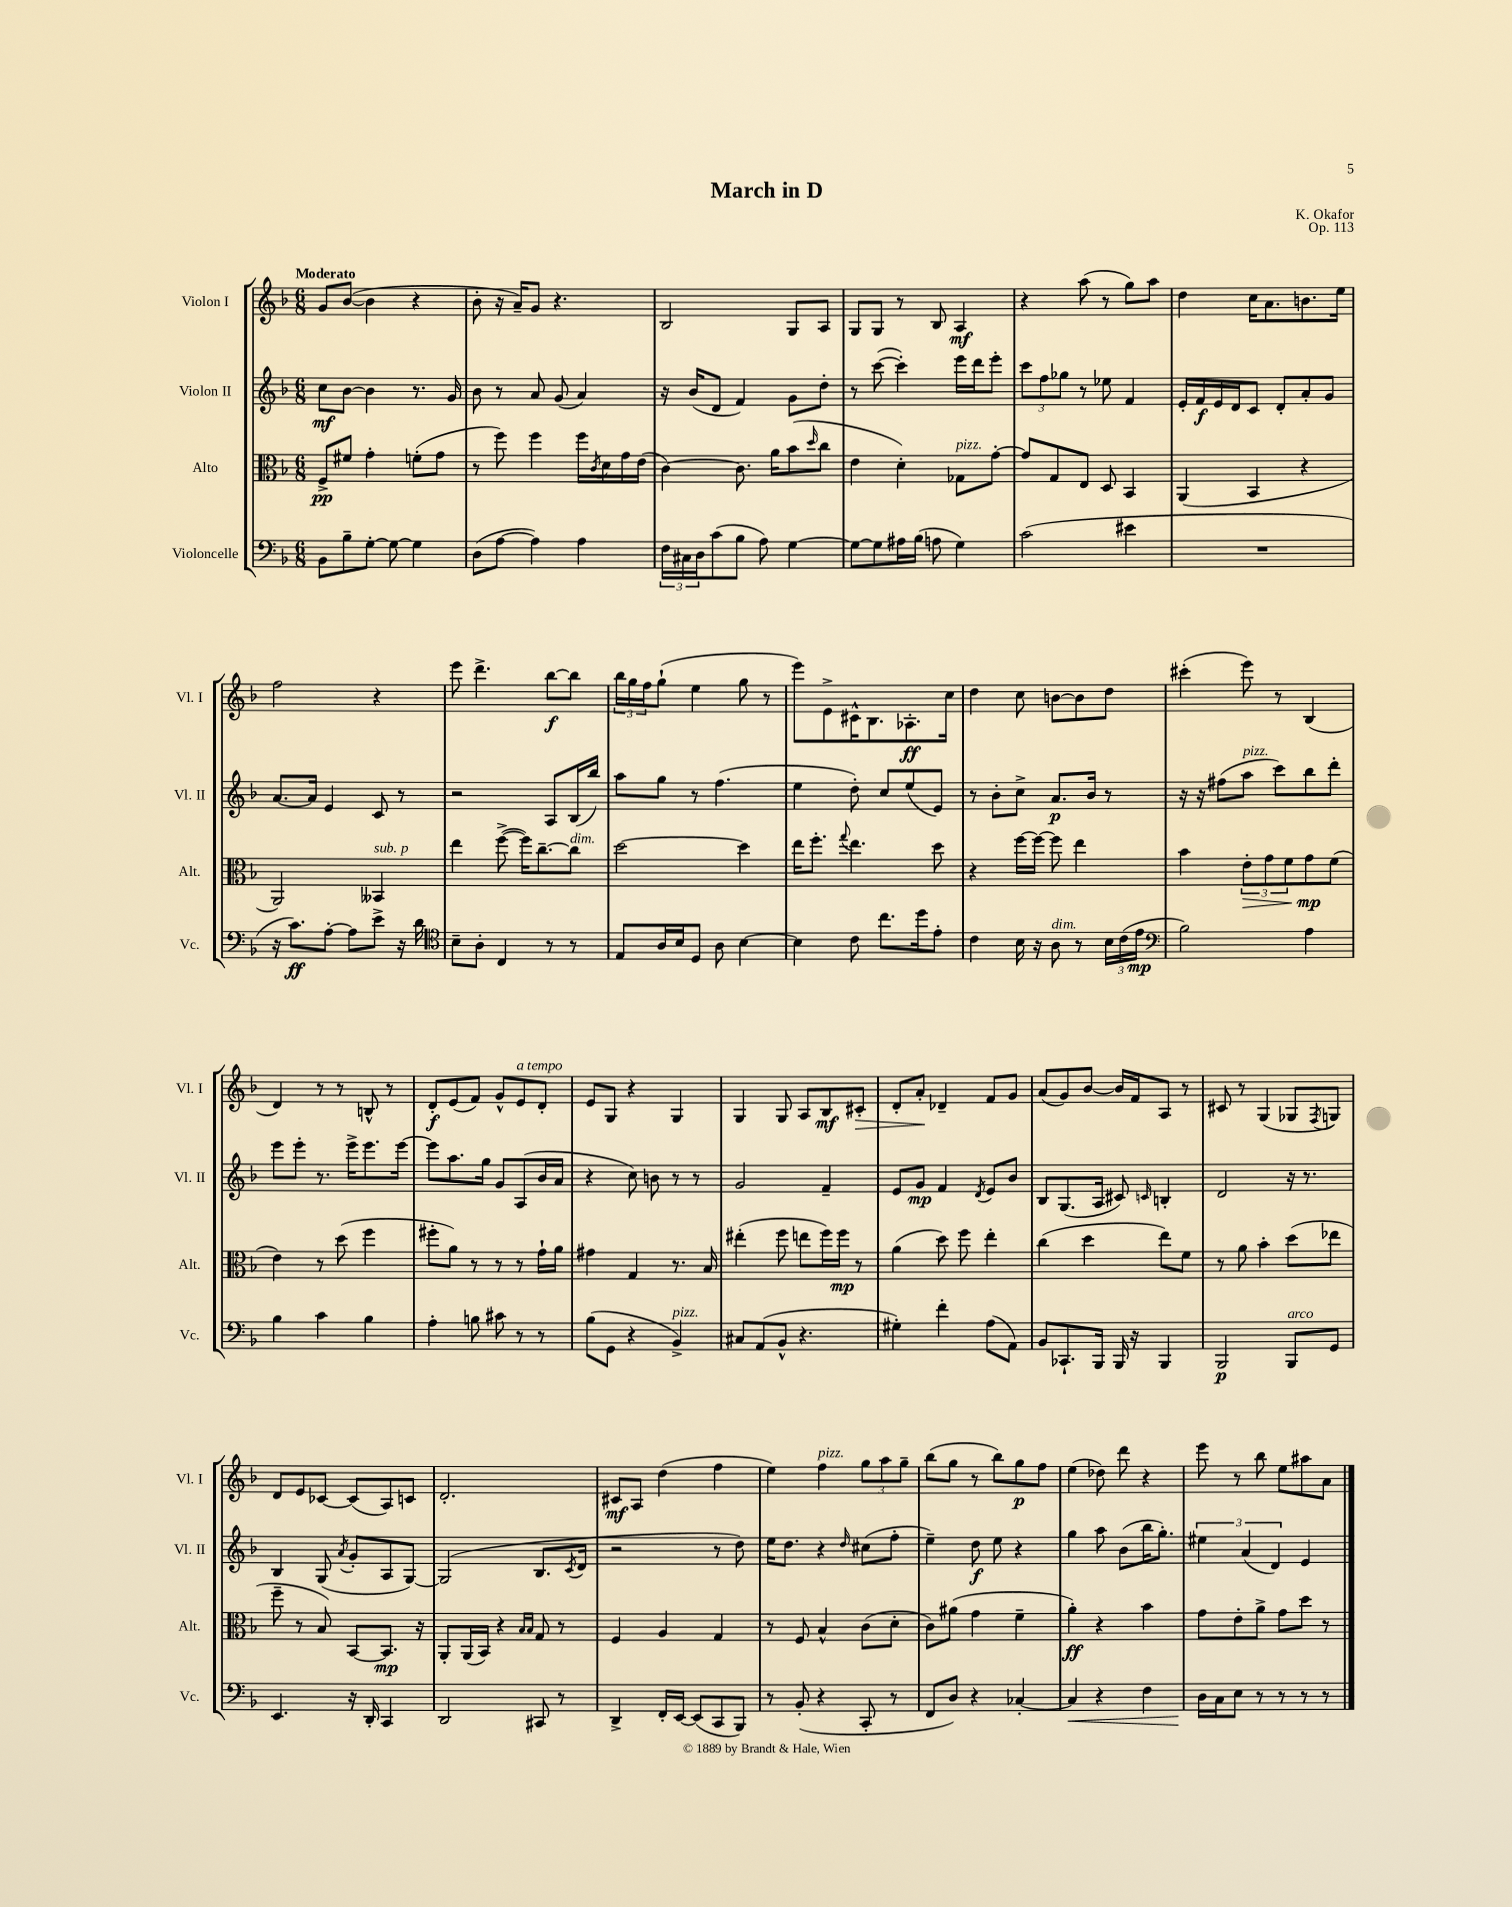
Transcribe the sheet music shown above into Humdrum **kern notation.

**kern	**dynam	**kern	**dynam	**kern	**dynam	**kern	**dynam
*part4	*part4	*part3	*part3	*part2	*part2	*part1	*part1
*staff4	*staff4	*staff3	*staff3	*staff2	*staff2	*staff1	*staff1
*I"Violoncelle	*	*I"Alto	*	*I"Violon II	*	*I"Violon I	*
*I'Vc.	*	*I'Alt.	*	*I'Vl. II	*	*I'Vl. I	*
*clefF4	*	*clefC3	*	*clefG2	*	*clefG2	*
*k[b-]	*	*k[b-]	*	*k[b-]	*	*k[b-]	*
*M6/8	*	*M6/8	*	*M6/8	*	*M6/8	*
=1	=1	=1	=1	=1	=1	=1	=1
!	!	!	!	!	!	!LO:TX:a:B:t=Moderato	!
8BB-\L	.	8F^/L	pp	8cc\L	mf	8g/L	.
8B-~\	.	8f#X/J	.	[8b-\J	.	([8b-/J	.
[8G'\J	.	4g'\	.	4b-\]	.	4b-\]	.
8G\_	.	.	.	.	.	.	.
4G\]	.	(8fn'\L	.	8.r	.	4r	.
.	.	8g\J	.	.	.	.	.
.	.	.	.	16g/	.	.	.
=2	=2	=2	=2	=2	=2	=2	=2
(8D\L	.	8r	.	8b-\	.	8b-'\	.
[8A\J	.	8ff\)	.	8r	.	16r	.
.	.	.	.	.	.	16a~/KL)	.
4A\])	.	4ff\	.	8a/	.	8g/J	.
.	.	.	.	(8g/	.	4.r	.
4A\	.	16ff\LL	.	4a/)	.	.	.
.	.	8qc/	.	.	.	.	.
.	.	16d\	.	.	.	.	.
.	.	16g\	.	.	.	.	.
.	.	(16e\JJ	.	.	.	.	.
=3	=3	=3	=3	=3	=3	=3	=3
24F\LL	.	[4c\)	.	16r	.	2B-/	.
24C#X\	.	.	.	.	.	.	.
.	.	.	.	(16b-/KL	.	.	.
24D\J	.	.	.	.	.	.	.
(8c\	.	.	.	8d/J	.	.	.
8B-\J	.	8.c\]	.	4f/)	.	.	.
8A\)	.	.	.	.	.	.	.
.	.	16a\KL	.	.	.	.	.
[4G\	.	(8b-\	.	8g\L	.	8G/L	.
.	.	16qqdd/	.	.	.	.	.
.	.	8cc\J	.	8dd'\J	.	8A/J	.
=4	=4	=4	=4	=4	=4	=4	=4
8G\L_	.	4e\	.	8r	.	8G/L	.
8G\]	.	.	.	([8ccc\	.	8G/J	.
16A#X\L	.	4d'\)	.	4ccc'\])	.	8r	.
(16B-\JJ	.	.	.	.	.	.	.
8An\	.	.	.	.	.	8B-/	.
!	!	!LO:TX:a:i:t=pizz.	!	!	!	!	!
4G\)	.	8G-X\L	.	16eee\LL	.	4A/	mf
.	.	.	.	16ddd\J	.	.	.
.	.	[8g'\J	.	8eee'\J	.	.	.
=5	=5	=5	=5	=5	=5	=5	=5
(2c\	.	8g/L]	.	12ccc\L	.	4r	.
.	.	.	.	12ff\	.	.	.
.	.	8G/	.	.	.	.	.
.	.	.	.	12gg-X\J	.	.	.
.	.	8E/J	.	8r	.	(8aa\	.
.	.	8D/	.	8ee-X\	.	8r	.
4e#X\	.	4BB-/	.	4f/	.	8gg\L)	.
.	.	.	.	.	.	8aa\J	.
=6	=6	=6	=6	=6	=6	=6	=6
2.r	.	(4AA/	.	16e'/LL	.	4dd\	.
.	.	.	.	16f/	f	.	.
.	.	.	.	16e/	.	.	.
.	.	.	.	16d/J	.	.	.
.	.	4BB-/	.	8c/J	.	16cc\KL	.
.	.	.	.	.	.	8.a\	.
.	.	.	.	8d'/L	.	.	.
.	.	4r	.	8a'/	.	8.bn\	.
.	.	.	.	8g/J	.	.	.
.	.	.	.	.	.	16ee\Jk	.
!!LO:LB:g=z
=7	=7	=7	=7	=7	=7	=7	=7
16r	.	2AA/)	.	[8.a/L	.	2ff\	.
8.c\L)	ff	.	.	.	.	.	.
.	.	.	.	16a/Jk]	.	.	.
[8A'\J	.	.	.	4e/	.	.	.
8A\L]	.	.	.	.	.	.	.
!	!	!LO:TX:a:i:t=sub. p	!	!	!	!	!
8e^\J	.	4BB--X/	.	8c/	.	4r	.
16r	.	.	.	8r	.	.	.
16d\	.	.	.	.	.	.	.
=8	=8	=8	=8	=8	=8	=8	=8
*clefC4	*	*	*	*	*	*	*
8B-~\L	.	4ee\	.	2r	.	8eee\	.
8A'\J	.	.	.	.	.	4.ddd^\	.
4C/	.	([8ff^\	.	.	.	.	.
.	.	16ff\KL])	.	.	.	.	.
.	.	[8.cc~\	.	.	.	.	.
8r	.	.	.	8A/L	.	[8bb-\L	f
!	!	!LO:TX:a:i:t=dim.	!	!	!	!	!
8r	.	8cc\J]	.	(16B-/L	.	8bb-\J]	.
.	.	.	.	16bb-/JJ)	.	.	.
=9	=9	=9	=9	=9	=9	=9	=9
8E/L	.	[2dd\	.	8aa\L	.	24bb-\LL	.
.	.	.	.	.	.	24gg\	.
.	.	.	.	.	.	24ff\J	.
16A/L	.	.	.	8gg\J	.	(8gg`\J	.
16B-/J	.	.	.	.	.	.	.
8D/J	.	.	.	8r	.	4ee\	.
8A\	.	.	.	(4.ff\	.	.	.
[4B-\	.	4dd\]	.	.	.	8gg\	.
.	.	.	.	.	.	8r	.
=10	=10	=10	=10	=10	=10	=10	=10
4B-\]	.	16ee\KL	.	4ee\	.	8eee\L)	.
.	.	8.ff'\J	.	.	.	.	.
.	.	.	.	.	.	8e^\	.
.	.	8qqgg/	.	.	.	.	.
8c\	.	4.ee\	.	8dd'\)	.	16c#X^^\K	.
.	.	.	.	.	.	8.B-\	.
8.cc\L	.	.	.	8cc/L	.	.	.
.	.	.	.	(8ee/	.	8.A-X'\	ff
16dd\k	.	.	.	.	.	.	.
8e'\J	.	8dd\	.	8e/J)	.	.	.
.	.	.	.	.	.	16cc\Jk	.
=11	=11	=11	=11	=11	=11	=11	=11
4c\	.	4r	.	8r	.	4dd\	.
.	.	.	.	8b-'\L	.	.	.
16B-\	.	[16ff\LL	.	8cc^\J	.	8cc\	.
16r	.	16ff\JJ_	.	.	.	.	.
!LO:TX:a:i:t=dim.	!	!	!	!	!	!	!
8A\	.	8ff\]	.	8.a/L	p	[8bn\L	.
8r	.	4ee\	.	.	.	8b\]	.
.	.	.	.	16b-/Jk	.	.	.
24B-\LL	.	.	.	8r	.	8dd\J	.
(24c\	.	.	.	.	.	.	.
24e\JJ	mp	.	.	.	.	.	.
=12	=12	=12	=12	=12	=12	=12	=12
*clefF4	*	*	*	*	*	*	*
2B-\)	.	4b-\	.	16r	.	(4ccc#X'\	.
.	.	.	.	16r	.	.	.
.	.	.	.	(8ff#X\L	.	.	.
!	!	!	!	!LO:TX:a:i:t=pizz.	!	!	!
!	!	!	!LO:HP:b	!	!	!	!
.	.	12e'\L	>	8aa\J	.	8eee\)	.
.	.	12g\	.	.	.	.	.
.	.	.	.	8ccc\L)	.	8r	.
.	.	12f\	.	.	.	.	.
4A\	.	8g\	mp	8bb-\	.	(4B-/	.
.	.	(8f\J	]	8ddd'\J	.	.	.
!!LO:LB:g=z
=13	=13	=13	=13	=13	=13	=13	=13
4B-\	.	4e\)	.	8eee\L	.	4d/)	.
.	.	.	.	8eee'\J	.	.	.
4c\	.	8r	.	8.r	.	8r	.
.	.	(8dd\	.	.	.	8r	.
.	.	.	.	16eee^\KL	.	.	.
4B-\	.	4ff\	.	8.eee\	.	8Bn^^/	.
.	.	.	.	.	.	8r	.
.	.	.	.	[16eee\Jk	.	.	.
=14	=14	=14	=14	=14	=14	=14	=14
4A'\	.	8ff#X'\L	.	8eee\L]	.	8d'/L	f
.	.	8a\J)	.	8.aa\	.	(8e/	.
8Bn\	.	8r	.	.	.	8f/J)	.
.	.	.	.	16gg\Jk	.	.	.
8c#X\	.	8r	.	8g/L	.	8g^^/L	.
!	!	!	!	!	!	!LO:TX:a:i:t=a tempo	!
8r	.	8r	.	(8A/	.	8e/	.
8r	.	16g`\LL	.	16b-/L	.	8d'/J	.
.	.	16a\JJ	.	16a/JJ	.	.	.
=15	=15	=15	=15	=15	=15	=15	=15
(8B-\L	.	4g#X\	.	4r	.	8e/L	.
8GG\J	.	.	.	.	.	8G/J	.
4r	.	4G/	.	8cc\)	.	4r	.
.	.	.	.	8bn\	.	.	.
!LO:TX:a:i:t=pizz.	!	!	!	!	!	!	!
4BB-^/)	.	8.r	.	8r	.	4G/	.
.	.	.	.	8r	.	.	.
.	.	16B-/	.	.	.	.	.
=16	=16	=16	=16	=16	=16	=16	=16
8C#X/L	.	(4ee#X'\	.	2g/	.	4G/	.
(8AA/	.	.	.	.	.	.	.
8BB-^^/J	.	8ff\	.	.	.	8G/	.
4.r	.	8een\L	.	.	.	8A/L	.
.	.	16ff\L)	.	4f~/	.	8B-/	mf
.	.	16ff\JJ	mp	.	.	.	.
!	!	!	!	!	!	!	!LO:HP:b
.	.	8r	.	.	.	8c#X'/J	>
=17	=17	=17	=17	=17	=17	=17	=17
4G#X'\)	.	(4a\	.	8e/L	.	8d'/L	.
.	.	.	.	8g/J	mp	8a'/J	.
4f'\	.	8dd\)	.	4f/	.	4d-X~/	]
.	.	8ff\	.	.	.	.	.
.	.	.	.	8qd/	.	.	.
(8A\L	.	4ee'\	.	8e/L	.	8f/L	.
8AA\J)	.	.	.	8b-/J	.	8g/J	.
=18	=18	=18	=18	=18	=18	=18	=18
8BB-/L	.	(4cc\	.	8B-/L	.	(8a/L	.
8.CC-X`/	.	.	.	(8.G/	.	8g/)	.
.	.	4dd\	.	.	.	[8b-/J	.
16BBB-/Jk	.	.	.	16A/Jk	.	.	.
16BBB-/	.	.	.	8c#X/)	.	16b-/LL]	.
16r	.	.	.	.	.	16f/J	.
.	.	.	.	16qqcn/	.	.	.
4BBB-/	.	8ee\L)	.	4Bn'/	.	8A/J	.
.	.	8f\J	.	.	.	8r	.
=19	=19	=19	=19	=19	=19	=19	=19
2BBB-/	p	8r	.	2d/	.	8c#X/	.
.	.	8a\	.	.	.	8r	.
.	.	4b-'\	.	.	.	(4G/	.
!LO:TX:a:i:t=arco	!	!	!	!	!	!	!
8BBB-/L	.	(8dd\L	.	16r	.	8G-X/L	.
.	.	.	.	8.r	.	.	.
.	.	.	.	.	.	8qF/	.
8GG/J	.	8ee-X\J	.	.	.	8Gn/J)	.
!!LO:LB:g=z
=20	=20	=20	=20	=20	=20	=20	=20
4.EE/	.	8ff~\	.	4B-/	.	8d/L	.
.	.	8r	.	.	.	8e/	.
.	.	8B-/)	.	(8G/	.	[8c-X/J	.
.	.	.	.	8qa/	.	.	.
16r	.	[8BB-/L	.	8g'/L	.	(8c-/L]	.
16DD'/	.	.	.	.	.	.	.
4CC/	.	8.BB-/J]	mp	8A/	.	8A/)	.
.	.	.	.	[8G/J)	.	8cn/J	.
.	.	16r	.	.	.	.	.
=21	=21	=21	=21	=21	=21	=21	=21
2DD/	.	8AA'/L	.	(2G/]	.	2.d'/	.
.	.	(16AA/L	.	.	.	.	.
.	.	16BB-/JJ)	.	.	.	.	.
.	.	4r	.	.	.	.	.
.	.	16qqB-/LL	.	.	.	.	.
.	.	16qqB-/JJ	.	.	.	.	.
8CC#X/	.	8G/	.	8.B-/L	.	.	.
8r	.	8r	.	.	.	.	.
.	.	.	.	8qc/	.	.	.
.	.	.	.	16d/Jk	.	.	.
=22	=22	=22	=22	=22	=22	=22	=22
4DD^/	.	4F/	.	2r	.	8c#X/L	mf
.	.	.	.	.	.	8A/J	.
16FF'/LL	.	4A/	.	.	.	(4dd\	.
[16EE/JJ	.	.	.	.	.	.	.
(8EE/L]	.	.	.	.	.	.	.
8CC/	.	4G/	.	8r	.	4ff\	.
8BBB-/J)	.	.	.	8dd\)	.	.	.
=23	=23	=23	=23	=23	=23	=23	=23
8r	.	8r	.	16ee\KL	.	4ee\)	.
.	.	.	.	8.dd\J	.	.	.
(8BB-'/	.	8F/	.	.	.	.	.
!	!	!	!	!	!	!LO:TX:a:i:t=pizz.	!
4r	.	4B-^^/	.	4r	.	4ff\	.
.	.	.	.	16qqdd/	.	.	.
8CC'/	.	(8c\L	.	(8cc#X\L	.	12gg\L	.
.	.	.	.	.	.	12aa\	.
8r	.	8d'\J	.	8ff'\J	.	.	.
.	.	.	.	.	.	12gg~\J	.
=24	=24	=24	=24	=24	=24	=24	=24
8FF/L	.	8c\L)	.	4ee~\)	.	(8bb-\L	.
8D/J)	.	(8a#X\J	.	.	.	8gg\J	.
4r	.	4g\	.	8dd\	f	8r	.
.	.	.	.	8ee\	.	8bb-\L)	.
[4C-X'/	.	4f~\	.	4r	.	8gg\	p
.	.	.	.	.	.	8ff\J	.
=25	=25	=25	=25	=25	=25	=25	=25
!	!LO:HP:b	!	!	!	!	!	!
4C-/]	<	4a'\)	ff	4gg\	.	(4ee\	.
4r	.	4r	.	8aa\	.	8dd-X\)	.
.	.	.	.	(8b-\L	.	8ddd\	.
4F\	.	4b-\	.	16bb-\K	.	4r	.
.	.	.	.	8.gg'\J)	.	.	.
=26	=26	=26	=26	=26	=26	=26	=26
16D\LL	.	8g\L	.	6ee#X\	.	8eee\	.
16C\J	[	.	.	.	.	.	.
8E\J	.	8e'\	.	.	.	8r	.
.	.	.	.	(6a/	.	.	.
8r	.	8a^\J	.	.	.	8bb-\	.
.	.	.	.	6d/)	.	.	.
8r	.	8g\L	.	.	.	8ee\L	.
8r	.	8dd\J	.	4e/	.	8aa#X\	.
8r	.	8r	.	.	.	8a\J	.
==	==	==	==	==	==	==	==
*-	*-	*-	*-	*-	*-	*-	*-
